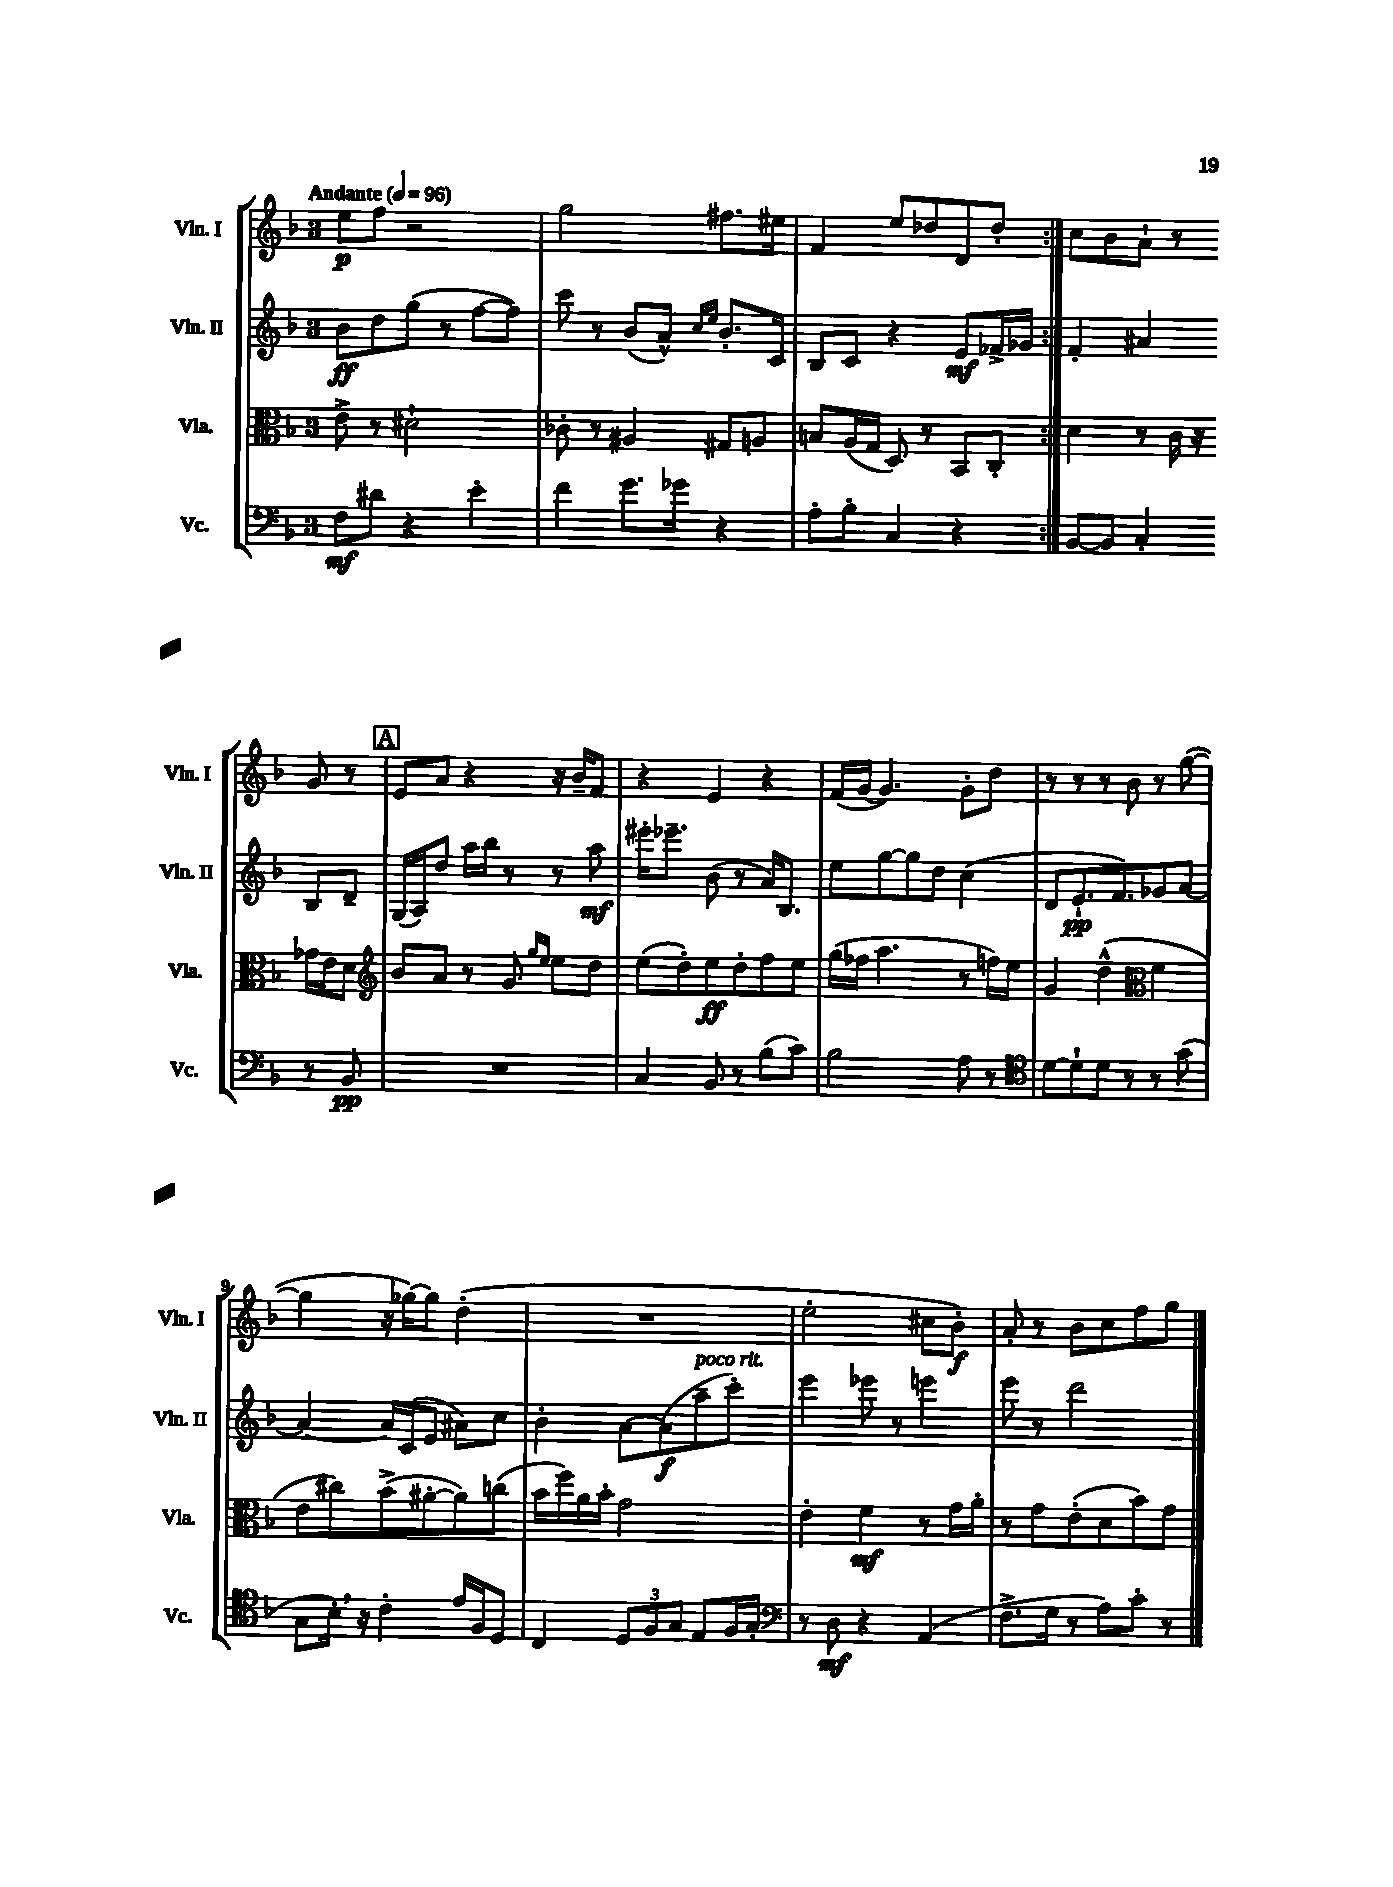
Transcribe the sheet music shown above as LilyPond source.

<<
\new StaffGroup <<
\new Staff = "s0" \with { instrumentName = "Vln. I" shortInstrumentName = "Vln. I" } {
    \clef treble \key f \major \once \override Staff.TimeSignature.style = #'single-digit \time 3/4 \tempo "Andante" 4 = 96
    \repeat volta 2 { e''8\p f''8 r2 |
    g''2 fis''8. eis''16 |
    f'4 e''8 des''8 d'8 des''8-. | }
    c''8 bes'8 a'8-! r8 g'8 r8 |
    \mark \markup { \box "A" } e'8 a'8 r4 r16 bes'16-- f'8 |
    r4 e'4 r4 |
    f'16( g'16~ g'4.) g'8-. d''8 |
    r8 r8 r8 bes'8 r8 g''8~( |
    g''4 r16 ges''16~) ges''8 d''4-.( |
    R2. |
    e''2-. cis''8 bes'8-.\f) |
    a'8-. r8 bes'8 c''8 f''8 g''8 \bar "|." |
}
\new Staff = "s1" \with { instrumentName = "Vln. II" shortInstrumentName = "Vln. II" } {
    \clef treble \key f \major \once \override Staff.TimeSignature.style = #'single-digit \time 3/4
    \repeat volta 2 { bes'8\ff d''8 g''8( r8 f''8~ f''8) |
    c'''8 r8 bes'8( a'8-^) \grace { c''16 e''16 } bes'8.-. c'16 |
    bes8 c'8 r4 e'8\mf fes'16-> ges'16 | }
    f'4-. ais'4 bes8 d'8-- |
    \mark \markup { \box "A" } g16( a16) d''8 a''16 bes''16 r8 r8 a''8\mf |
    eis'''16-. ees'''8.-- bes'8( r8 a'16) bes8. |
    e''8 g''8~ g''8 d''8 c''4( |
    d'8 e'8.-!\pp f'8.) ges'8 a'8~ |
    a'4~ a'16 c'16( e'8 ais'8) c''8 |
    bes'4-. a'8~ a'8\f( a''8--^\markup { \italic "poco rit." } c'''8-.) |
    e'''4 ees'''8 r8 e'''4 |
    e'''8 r8 d'''2 \bar "|." |
}
\new Staff = "s2" \with { instrumentName = "Vla." shortInstrumentName = "Vla." } {
    \clef alto \key f \major \once \override Staff.TimeSignature.style = #'single-digit \time 3/4
    \repeat volta 2 { e'8-> r8 dis'2-! |
    ces'8-. r8 ais4 gis8 a8 |
    b8 a16( g16 d8) r8 bes,8 c8-. | }
    d'4 r8 c'16 r16 ges'16 e'16 d'8 |
    \mark \markup { \box "A" } \clef treble bes'8 a'8 r8 g'8 \grace { g''16 e''16 } e''8 d''8 |
    e''8( d''8-.) e''8\ff d''8-. f''8 e''8 |
    g''16( fes''16 a''4. r8 f''16) e''16 |
    g'4 d''4-^( \clef alto f'4 |
    e'8 cis''8) bes'8->( ais'8~-. ais'8) c''8( |
    bes'16 f''16) a'16 bes'16-. g'2 |
    e'4-. f'4\mf r8 g'16 a'16-. |
    r8 g'8 e'8-.( d'8 bes'8) g'8 \bar "|." |
}
\new Staff = "s3" \with { instrumentName = "Vc." shortInstrumentName = "Vc." } {
    \clef bass \key f \major \once \override Staff.TimeSignature.style = #'single-digit \time 3/4
    \repeat volta 2 { f8\mf dis'8 r4 e'4-. |
    f'4 g'8. ges'16 r4 |
    a8-. bes8-. c4 r4 | }
    bes,8~ bes,8 c4-. r8 bes,8\pp |
    \mark \markup { \box "A" } R2. |
    c4 bes,8 r8 bes8( c'8) |
    bes2 a8 r8 |
    \clef tenor d'8~ d'8-! d'8 r8 r8 g'8( |
    g8 bes16-.) \breathe r16 c'4-. e'16 f16 d8 |
    c4 \tuplet 3/2 { d8 f8 g8 } e8 f16 g16-. |
    \clef bass r8 d8\mf r4 a,4( |
    f8.-> g16 r8 a8) c'8-. r8 \bar "|." |
}
>>
>>
